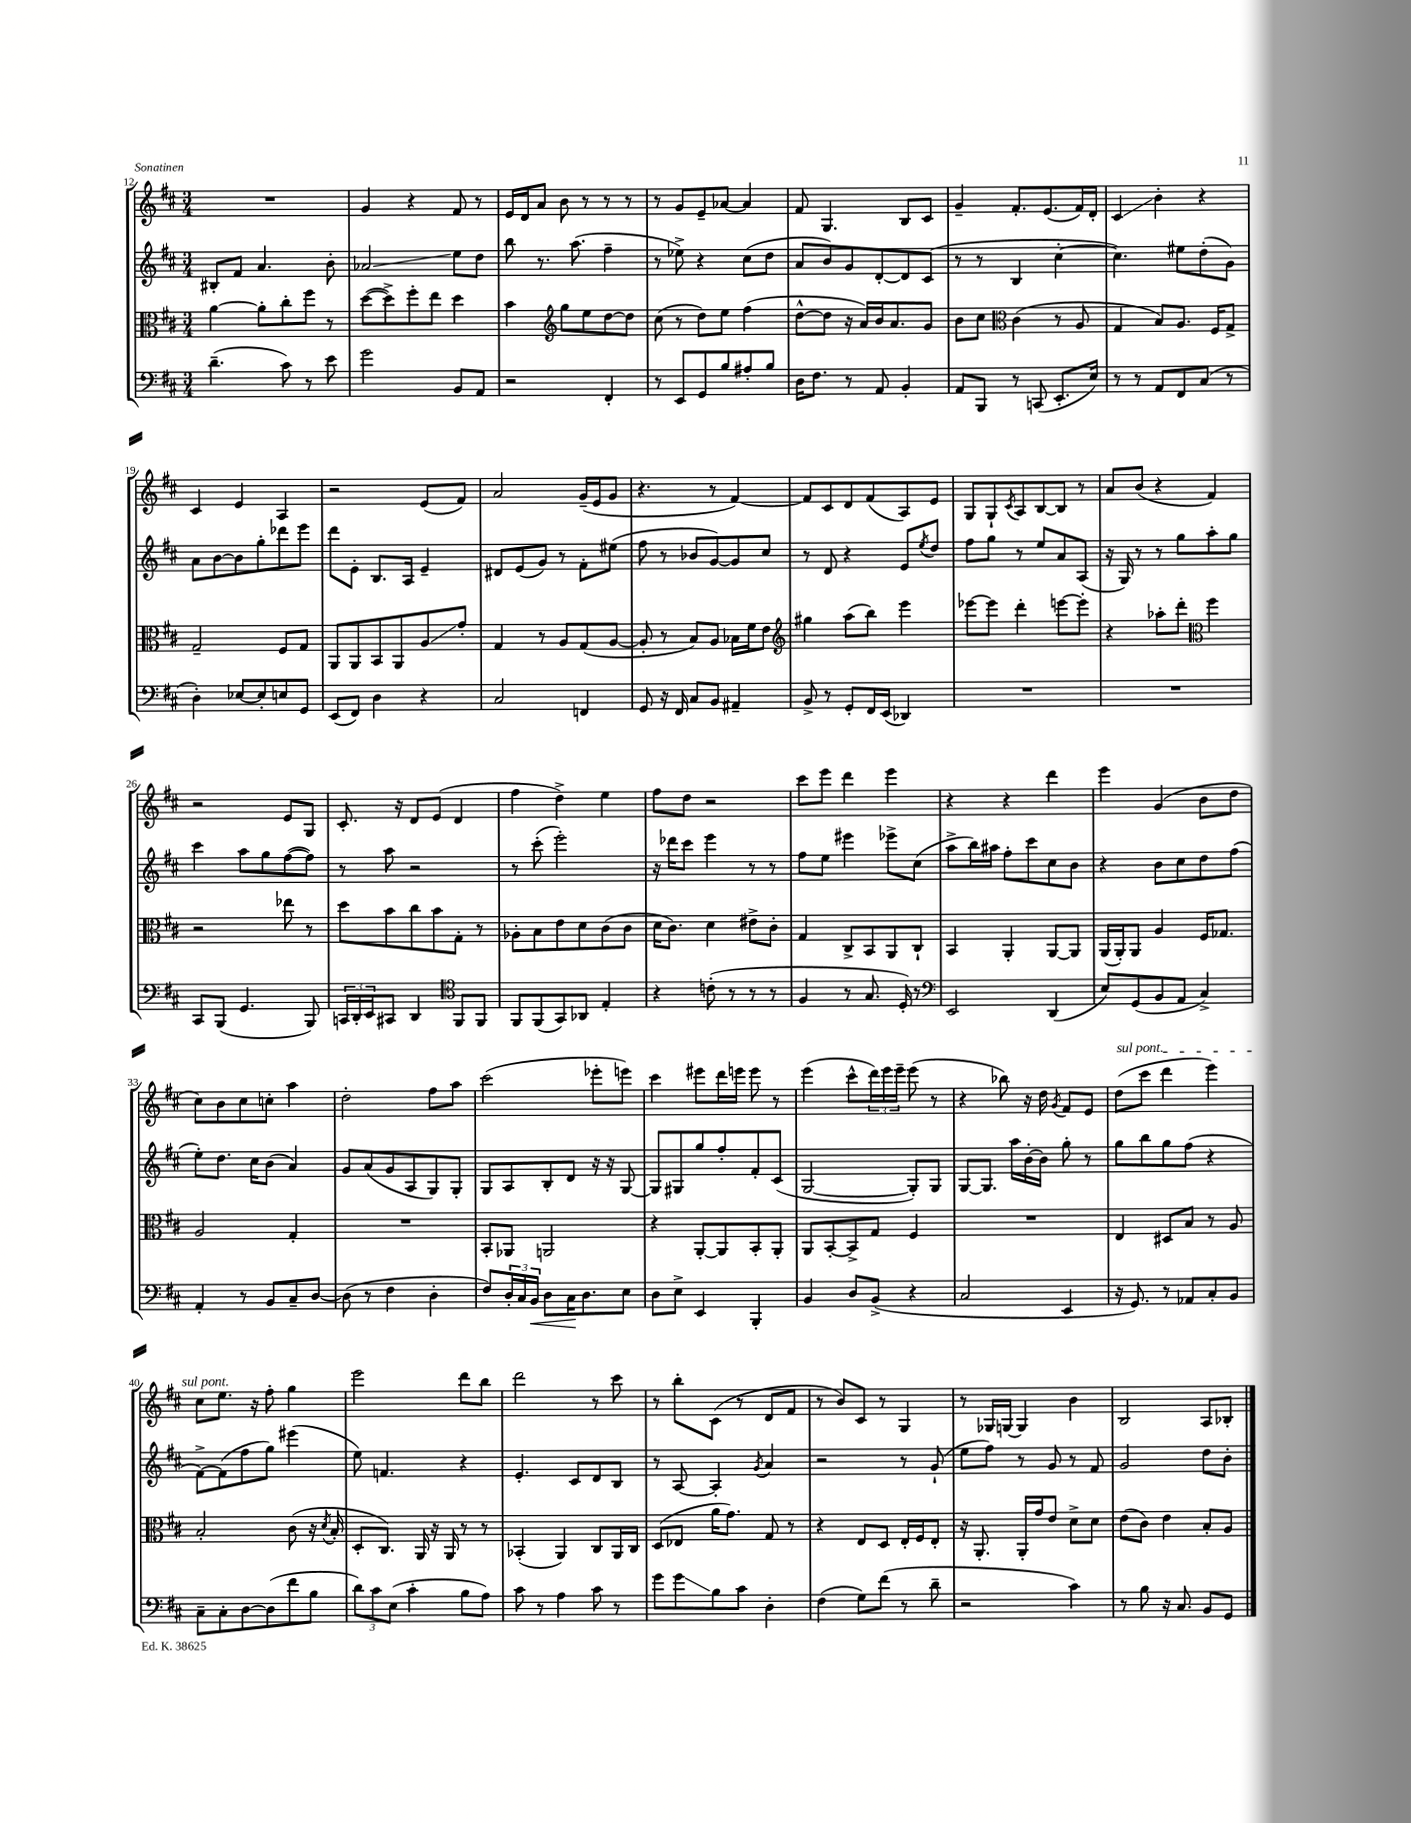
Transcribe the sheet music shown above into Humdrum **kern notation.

**kern	**kern	**kern	**kern
*staff4	*staff3	*staff2	*staff1
*clefF4	*clefC3	*clefG2	*clefG2
*k[f#c#]	*k[f#c#]	*k[f#c#]	*k[f#c#]
*M3/4	*M3/4	*M3/4	*M3/4
(4.d~\	[4a\	8B#'/L	2.r
.	.	8f#/J	.
.	8a'\]L	4.a/	.
8c#\)	8cc#'\	.	.
8r	8ff#\J	.	.
8e\	8r	8b'\	.
=	=	=	=
2g\	([8dd\L	2a-/	4g/
.	8dd^\])	.	.
.	8ff#'\	.	4r
.	8ee\J	.	.
8BB/L	4dd\	8ee\L	8f#/
8AA/J	.	8dd\J	8r
=	=	=	=
2r	4b\	8bb\	16e/LL
.	.	.	16d/J
.	.	8.r	8a/J
*	*clefG2	*	*
.	8gg\L	.	8b\
.	.	(8.aa\	.
.	8ee\	.	8r
4FF#'/	[8dd\	4ff#~\	8r
.	8dd\]J	.	8r
=	=	=	=
8r	(8cc#\	8r	8r
8EE/L	8r	8ee-^\)	8g/L
8GG/	8dd\L)	4r	8e~/
8B/	8ee\J	.	[8a-/J
8A#'/	(4ff#\	(8cc#\L	4a-/]
8B/J	.	8dd\J	.
=	=	=	=
16D\LK	[8dd^^\L	8a/L	8f#/
8.F#\J	.	.	.
.	8dd\]J	8b/)	4.G/
8r	16r	8g/	.
.	16a/LL)	.	.
8AA/	16b/J	[8d'/	.
.	8.a/	.	.
4BB'/	.	8d/]	8B/L
.	8g/J	(8c#/J	8c#/J
=	=	=	=
8AA/L	8b\L	8r	4g~/
8BBB/J	8cc#\J	8r	.
*	*clefC3	*	*
8r	(4c#\	4B/	8.f#'/L
(8CC/	.	.	.
.	.	.	(8.e/
8.EE'/L	8r	[4cc#'\	.
.	8A/	.	16f#/L)
16E/Jk)	.	.	16d'/JJ
=	=	=	=
8r	4G/	4.cc#\])	4c#/
8r	.	.	.
8AA/L	8B/L)	.	4b'\
8FF#/	8.A/J	8ee#\L	.
(8C#/J	.	(8dd'\	4r
.	16F#/LK	.	.
8r	8G^/J	8g\J)	.
=	=	=	=
4D'\)	2G~/	8a\L	4c#/
.	.	[8b\	.
[8E-/L	.	8b\]	4e/
8E-'/]	.	8gg'\	.
8E/	8F#/L	8ddd-\	4A/
8GG/J	8G/J	8eee\J	.
=	=	=	=
(8EE/L	8AA/L	8ddd\L	2r
8FF#/J)	8AA/	8e'\J	.
4D\	8BB/	8.B/L	.
.	8AA/	.	.
.	.	16A/Jk	.
4r	8A/	4e~/	(8e/L
.	8g'/J	.	8f#/J)
=	=	=	=
2C#/	4G/	8d#/L	2a/
.	.	(8e/	.
.	8r	8g/J)	.
.	8A/L	8r	.
4FF/	(8G/	8f#'\L	(16g~/LL
.	.	.	16e/J
.	[8A/J	(8ee#\J	8g/J
=	=	=	=
8GG/	8A'/]	8ff#\	4.r
16r	8r	8r	.
16FF#/	.	.	.
8C#/L	8B/L)	8b-/L	.
8BB/J	8A/J	[8g/)	8r
4AA#~/	16B-\LL	8g/]	[4f#/)
.	16f#\J	.	.
.	8e\J	8cc#/J	.
=	=	=	=
*	*clefG2	*	*
8BB^/	4gg#\	8r	8f#/]L
8r	.	8d/	8c#/
8GG'/L	(8aa\L	4r	8d/
16FF#/L	8bb\J)	.	(8f#/
(16EE/JJ	.	.	.
4DD-/)	4eee\	8e/L	8A/)
.	.	8qee/	.
.	.	8dd/J	8e/J
=	=	=	=
2.r	[8eee-\L	8ff#\L	8G/L
.	8eee-\]J	8gg\J	8G`/
.	.	.	8qc#/
.	4ddd'\	8r	8A/
.	.	8ee/L	[8B/
.	[8eee\L	8a/	8B/]J
.	8eee'\]J	(8A/J	8r
=	=	=	=
2.r	4r	16r	8a/L
.	.	16G/)	.
.	.	8r	(8b/J
.	8aa-'\L	8r	4r
.	8ddd'\J	8gg\L	.
*	*clefC3	*	*
.	4ff#\	8aa'\	4f#/)
.	.	8gg\J	.
=	=	=	=
8CC#/L	2r	4ccc#\	2r
(8BBB/J	.	.	.
4.GG/	.	8aa\L	.
.	.	8gg\	.
.	8ee-\	([8ff#\	8e/L
8BBB/)	8r	8ff#\]J)	8G/J
=	=	=	=
24CC/LL	8dd\L	8r	8.c#'/
24DD'/	.	.	.
24EE/J	.	.	.
8CC#/J	8b\	8aa\	.
.	.	.	16r
4DD/	8cc#\	2r	8d/L
.	8b\	.	(8e/J
*clefC4	*	*	*
8FF#/L	8G'\J	.	4d/
8FF#/J	8r	.	.
=	=	=	=
8FF#/L	8A-'\L	8r	4ff#\
(8FF#/	8B\	(8ccc#'\	.
8GG/)	8e\	2eee'\)	4dd^\)
8AA-/J	8d\	.	.
4E'/	(8c#\	.	4ee\
.	8c#\J	.	.
=	=	=	=
4r	16d\LK	16r	8ff#\L
.	8.c#\J)	16ddd-\LK	.
.	.	8ccc#\J	8dd\J
(8c'\	4d\	4eee\	2r
8r	.	.	.
8r	8e#^\L	8r	.
8r	8c#'\J	8r	.
=	=	=	=
4F#/	4G/	8ff#\L	8ccc#\L
.	.	8ee\J	8eee\J
8r	8C#^/L	4eee#\	4ddd\
8.G/	8BB/	.	.
.	8AA/	8eee-^\L	4eee\
16D'/)	.	.	.
8r	8C#`/J	(8cc#\J	.
=	=	=	=
*clefF4	*	*	*
2EE/	4BB/	8aa^\L	4r
.	.	16bb\L)	.
.	.	16aa#\JJ	.
.	4AA'/	8ff#'\L	4r
.	.	8ccc#\	.
(4DD/	[8AA/L	8cc#\	4ddd\
.	8AA/]J	8b\J	.
=	=	=	=
8E/L)	(16AA/LL	4r	4eee\
.	16AA'/J)	.	.
(8GG/	8AA/J	.	.
8BB/	4A/	8b\L	(4g/
8AA/J	.	8cc#\	.
4C#^/)	16F#/LK	8dd\	8b\L
.	8.G-/J	.	.
.	.	(8ff#\J	8dd\J
=	=	=	=
4AA'/	2A/	8ee'\L)	8cc#\L)
.	.	8.dd\J	8b\
8r	.	.	8cc#\
.	.	16cc#\LK	.
8BB/L	.	(8b\J	8cc'\J
8C#~/	4G'/	4a/)	4aa\
[8D/J	.	.	.
=	=	=	=
(8D\]	2.r	8g/L	2dd'\
8r	.	(8a/	.
4F#\	.	8g/	.
.	.	8A/	.
4D'\	.	8G/)	8ff#\L
.	.	8G'/J	8aa\J
=	=	=	=
8F#/L)	8BB'/L	8G/L	(2ccc#\
24D'/L	8AA-/J	8A/	.
24C#/	.	.	.
24BB/JJ	.	.	.
8D\L	2AA/	8B'/	.
16C#\K	.	8d/J	.
8.D\	.	.	.
.	.	16r	8eee-'\L
.	.	16r	.
8E\J	.	[8G/	8eee\J)
=	=	=	=
8D\L	4r	8G/]L	4ccc#\
8E^\J	.	8G#/	.
4EE/	[8AA'/L	8gg/	8eee#\L
.	8AA/]	8ff#'/	16ddd\L
.	.	.	16eee\JJ
4BBB'/	8BB'/	8f#'/	8eee\
.	8AA'/J	(8c#/J	8r
=	=	=	=
4BB/	8AA/L	[2G/	(4eee\
.	[8BB'/	.	.
8D/L	8BB^/]	.	8ccc#^^\L
(8BB^/J	8G/J	.	24ddd\L)
.	.	.	24eee\
.	.	.	24eee~\JJ
4r	4F#/	8G'/]L)	(8eee\
.	.	8G/J	8r
=	=	=	=
2C#/	2.r	[8G/L	4r
.	.	8.G/]J	.
.	.	.	8bb-\)
.	.	16aa\LL	.
.	.	[16b'\	16r
.	.	16b\]JJ	16dd\
.	.	.	8qg/
4EE/	.	8gg'\	8f#/L
.	.	8r	8e/J
=	=	=	=
16r	4E/	8gg\L	(8dd\L
8.GG/)	.	.	.
.	.	8bb\	8ccc#\J
8r	8D#/L	8gg\	4ddd\
8AA-/L	8B/J	(8ff#\J	.
8C#'/	8r	4r	4eee\)
8BB/J	8A/	.	.
=	=	=	=
8C#~\L	2B'/	[8f#^\L)	8cc#\L
8C#'\	.	(8f#\]	8.ee\J
[8D\	.	8ff#\	.
.	.	.	16r
(8D\]	.	8gg\J)	8ff#'\
8f#\	(8c#\	(4eee#\	4gg\
8B\J	16r	.	.
.	8qd/	.	.
.	16B'/	.	.
=	=	=	=
12d\L)	8D'/L	8ee\)	2eee\
12c#\	.	.	.
.	8.C#/J)	4.f/	.
(12E\J	.	.	.
4c#'\	.	.	.
.	16AA/	.	.
.	16r	.	.
.	16AA/	.	.
8B\L	8r	4r	8ddd\L
8A\J)	8r	.	8bb\J
=	=	=	=
8c#\	(4BB-'/	4.e'/	2ddd\
8r	.	.	.
4A\	4AA/)	.	.
.	.	8c#/L	.
8c#\	8C#/L	8d/	8r
8r	16AA/L	8B/J	8ccc#\
.	16C#/JJ	.	.
=	=	=	=
8g\L	(8D/L	8r	8r
8g\	8E-/J	[8A/	8bb'\L
8B\	16a\LK	4A'/]	(8c#\J
.	8.g\J)	.	.
8c#\J	.	.	8r
.	.	8qg/	.
4D'\	8G/	4a/	8d/L
.	8r	.	8f#/J
=	=	=	=
(4F#\	4r	2r	8r
.	.	.	8b/L)
8G\L)	8E/L	.	8c#/J
(8f#\J	8D/J	.	8r
8r	16E'/LL	8r	4G/
.	16F#/J	.	.
8d~\	8E'/J	(8g`/	.
=	=	=	=
2r	16r	8ee\L	8r
.	8.AA'/	.	.
.	.	8ff#\J)	16G-/LL
.	.	.	[16G/JJ
.	16AA'/LL	8r	4G/]
.	16g/J	.	.
.	8e/J	8g/	.
4c#\)	8d^\L	8r	4b\
.	8d\J	8f#/	.
=	=	=	=
8r	(8e\L	2g/	2B/
8B\	8c#\J)	.	.
16r	4e\	.	.
8.C#/	.	.	.
8BB/L	8B'/L	8dd\L	8A/L
8GG/J	8A/J	8b'\J	8B-'/J
==	==	==	==
*-	*-	*-	*-
